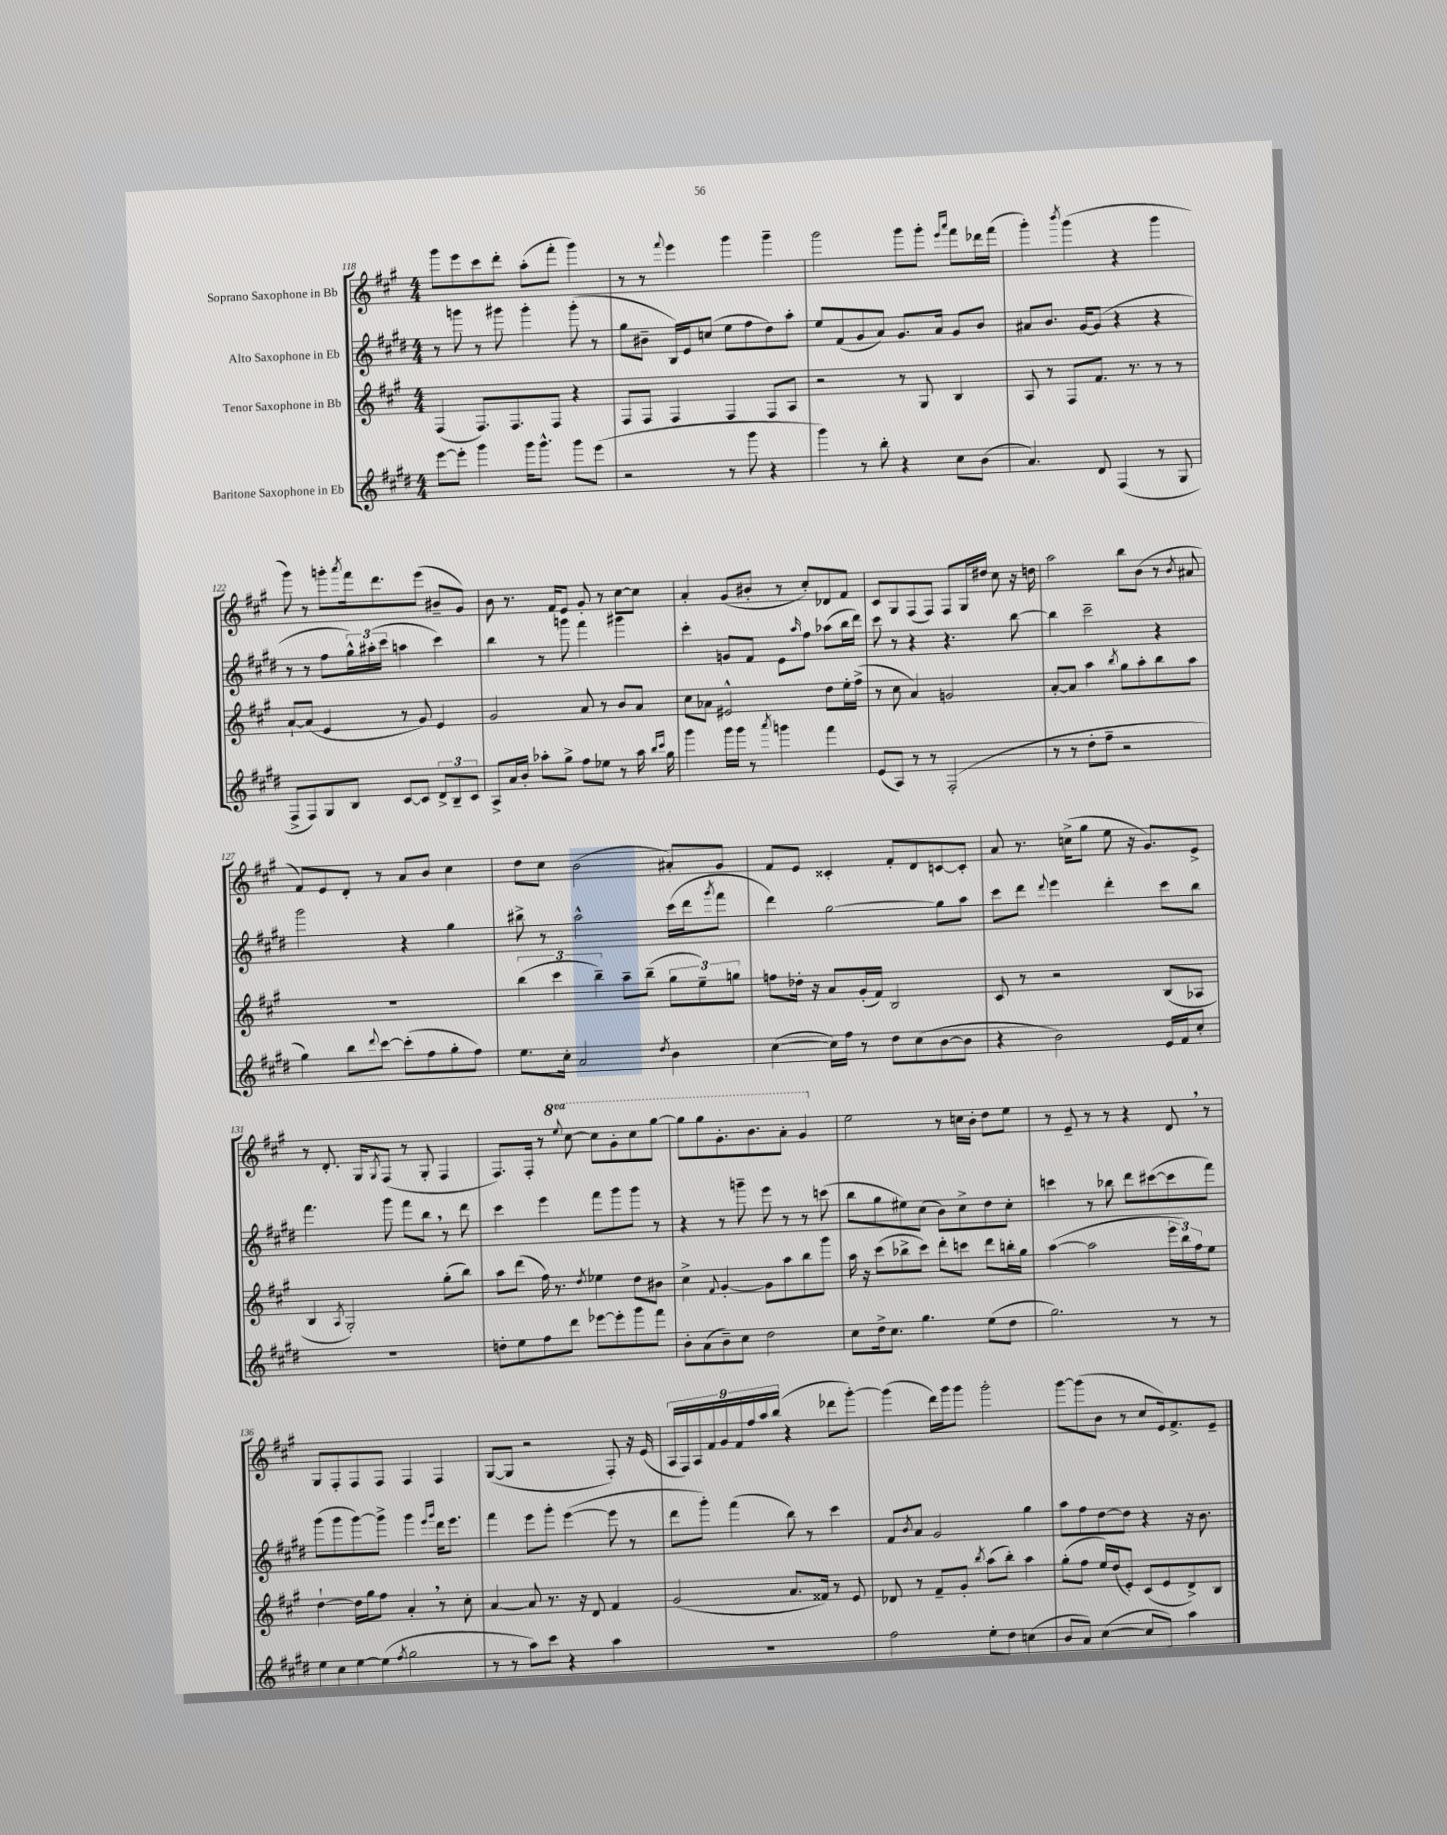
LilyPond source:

<<
\new StaffGroup <<
\new Staff = "s0" \with { instrumentName = "Soprano Saxophone in Bb" } {
    \clef treble \key a \major \numericTimeSignature \time 4/4 \set Staff.ottavationMarkups = #ottavation-simple-ordinals
    gis'''8 e'''8 cis'''8 d'''8-. a''8-.( fis'''8-. gis'''4) |
    r8 r8 \appoggiatura { fis'''8 } e'''4 gis'''4 gis'''4-- |
    gis'''2 gis'''8 gis'''8-. \grace { e'''16 a'''16 } fis'''8 des'''16 fis'''16( |
    gis'''4-.) \acciaccatura { b'''8 } gis'''4( r4 gis'''4 |
    gis'''8) r8 g'''8-. \acciaccatura { a'''8 } fis'''16 d'''8. e'''8( bis'8-- gis'8) |
    b'8 r8. fis'16 e'8 gis'8-. r8 cis''8~ cis''8 |
    a'4-. gis'8( bis'8-. r8 cis''8-.) des'8 fis'8 |
    cis'8 gis8 fis8( fis8) fis8 gis16 dis''16 cis''8 r16 d''16 |
    a''2 b''8 b'8( r8 \acciaccatura { b'8 } ais'8 |
    fis'8) e'8 d'8-. r8 a'8 b'8 cis''4 |
    d''8 cis''8 b'2( ais'8-.) gis'8 |
    fis'8 e'8 cisis'4-. fis'8-. d'8 c'8~ c'8-. |
    a'8 r8. c''16->( gis''8 e''8 r16 gis'8.) e'8-> |
    r8 d'8.-. gis16 \acciaccatura { gis8 } fis8( r8 gis8-. fis4 |
    fis8.) fis16-. r8 \ottava #1 \appoggiatura { e'''8 } cis'''8~ cis'''8 gis''8-. cis'''8 gis'''8~ |
    gis'''8 gis'''8 gis''8.-. b''8. a''8-. gis''4 \ottava #0 |
    e''2 r8 c''16 b'16-. d''8 e''8 |
    r8 e'8-- r8 r8 r4 d'8 \breathe r8 |
    gis8 fis8-. fis8 fis8 fis4 fis4 |
    gis8~( gis8 r2 fis8-.) r16 e'16( |
    \tuplet 9/8 { a16 fis16) a16 fis'16 gis'16 fis'16 fis''16 a''16 b''16( } r4 des'''8 gis'''8~-.) |
    gis'''4( d'''16) gis'''16 gis'''8 gis'''2-. |
    gis'''8~ gis'''8( b'8 r8 cis''8 e'16) fis'8.-> e'8-- \bar "|." |
}
\new Staff = "s1" \with { instrumentName = "Alto Saxophone in Eb" } {
    \clef treble \key e \major \numericTimeSignature \time 4/4
    r8 g'''8 r8 gis'''8 gis'''4-. gis'''8-.( r8 |
    gis''8 bis'8-- b16) e'16 c''8( e''8 fis''8 dis''8) a''8-. |
    e''8 fis'8( gis'8 a'8) gis'8. a'16 gis'8 b'8 |
    ais'8 b'8. gis'16~ gis'8( r4 r4 |
    r8 r8 fis''8 \tuplet 3/2 { gis''16-^) ais''16-.( cis'''16 } a''4 cis'''4) |
    b''4 r8 g'''8 fis'''4 gis'''4 |
    cis'''4-. g'8 fis'8 e'8 \grace { a''16 } fis''8 aes''8( b''16 dis'''16) |
    cis'''8 r8 r4 r4. b''8~ |
    b''4 cis'''2-- r4 |
    gis'''2 r4 gis''4 |
    bis''8-> r8 a''2-^ cis'''16( dis'''16 \acciaccatura { gis'''8 } fis'''8 |
    dis'''4) gis''2~ gis''8 a''8 |
    cis'''8 dis'''8 \appoggiatura { dis'''8 } e'''4 dis'''4-. cis'''8 b''8 |
    fis'''4. gis'''8 fis'''8 b''8 \breathe r8 dis'''8 |
    cis'''4 e'''4 fis'''8 gis'''8 gis'''8 r8 |
    r4 r8 g'''8-- e'''8 r8 r8 c'''8( |
    b''8 gis''8 eis''8) cis''8( b'8) cis''8-> dis''8 cis''8-. |
    c'''4 r8 bes''8 dis'''8 cis'''8~( cis'''8 fis'''8) |
    gis'''8( gis'''8 gis'''8~) gis'''8-> gis'''4 \grace { e'''16 gis'''16 } dis'''16 e'''8. |
    fis'''4 e'''8 gis'''8-. e'''4~( e'''8 r8 |
    dis'''8 gis'''8-.) fis'''4( b''8) r8 cis'''4 |
    fis'8 \acciaccatura { b'8 } a'8 gis'2 gis''4 |
    a''8 fis''8 dis''8~ dis''8 r4 r16 b'8. \bar "|." |
}
\new Staff = "s2" \with { instrumentName = "Tenor Saxophone in Bb" } {
    \clef treble \key a \major \numericTimeSignature \time 4/4
    fis4( fis8.) fis8. fis8 r4 |
    fis8 fis8 fis4 fis4 fis8 a8 |
    r2 r8 gis8 b4 |
    a8 r8 fis8 fis'8. r8. r8 r8 |
    a'8~-! a'8( e'4 r8 gis'8) e'4 |
    gis'2 a'8 r8 b'8 a'8 |
    cis''8 aes'8 eis'2-^ d''8 e''16-. fis''16->( |
    r8 cis''8 a'4) g'2 |
    a'8~-. a'8 a''4 \acciaccatura { b''8 } gis''8 a''8-. b''8 a''8 |
    R1 |
    \tuplet 3/2 { b''4( cis'''4 b''4--) } a''8-- b''8--( \tuplet 3/2 { gis''8 e''8--) g''8 } |
    f''8 des''16-. r16 a'8 gis'16-.( fis'16) b2 |
    cis'8 r8 r2 b8( aes8 |
    b4 \acciaccatura { a8 } gis2-.) gis''8-.( b''8) |
    a''8 d'''8( fis''16) r8. \acciaccatura { d''8 } ees''4 d''8 bis'8 |
    cis''4-> \appoggiatura { fis'8 } gis'4~-. gis'8 a''8 b''8 gis'''8 |
    a''16 r16 cis'''8( bes''8-> cis'''8) d'''8-. c'''8 d'''8 b''16-. gis''16 |
    a''4~( a''2 \tuplet 3/2 { e'''16 b''16) fis''16 } e''8 |
    d''4~-! d''16 gis''16 fis''8 a'4-. \breathe r8 cis''8-. |
    a'4~ a'8 r8. r16 d'8 fis'4 |
    gis'2( a'8. fisis'16) r8 e'8 |
    des'8 r8 fis'8-- gis'8-. \acciaccatura { b''8 } a''8( b''8-.) a''4 |
    gis''8-.( fis''8 e''16) d''16( e'8-.) cis'8( e'8 d'8->) b8 \bar "|." |
}
\new Staff = "s3" \with { instrumentName = "Baritone Saxophone in Eb" } {
    \clef treble \key e \major \numericTimeSignature \time 4/4
    e'''8~ e'''8-. gis'''4 gis'''16 gis'''8.-^ gis'''8 e'''8( |
    r2 r8 gis'''8 r4 |
    gis'''4) r8 b''8-. r4 cis''8 b'8( |
    a'4.) dis'8 fis4( r8 gis8 |
    fis8-> fis8) gis8 b8 cis'8~ cis'8 \tuplet 3/2 { dis'8-> b8-- cis'8 } |
    a8-> a'16 b'16-. aes''8-. gis''8-> fis''8 ees''8 r8 aes''16 \grace { b''16 cis'''16 } gis''16 |
    gis'''4 gis'''16 gis'''16 r8 \acciaccatura { a'''8 } g'''4 fis'''4 |
    e'8( a8) r8 r8 fis2-.( |
    r8 r8 dis''8-. fis''8-- r2 |
    gis''4) b''8 \appoggiatura { dis'''8 } cis'''8~ cis'''8-.( fis''8 gis''8-. fis''8) |
    e''8. cis''16-. a'2 \acciaccatura { dis''8 } b'4 |
    cis''4~( cis''16) fis''16 r8 dis''8 cis''8( b'8~ b'8 |
    r4 b'2) e'16 fis'16 cis''8-. |
    R1 |
    d''8-. e''8 fis''8 dis'''8 ees'''8~ ees'''8-. gis'''8 fis'''8 |
    b'8-. a'8( b'8--) cis''8 dis''2 |
    cis''8 dis''16-> cis''8. gis''4. e''8( dis''8 |
    gis''2.) r8 r8 |
    e''8 cis''8 e''8~ e''8( \acciaccatura { fis''8 } gis''2 |
    r8 r8 a''8) cis'''8 r4 a''4 |
    R1 |
    fis''2 e''8-. dis''8 c''4( |
    b'8 a'8) cis''4~( cis''8 dis'8) a''4 \bar "|." |
}
>>
>>
\layout { \context { \Score currentBarNumber = #118 } }
